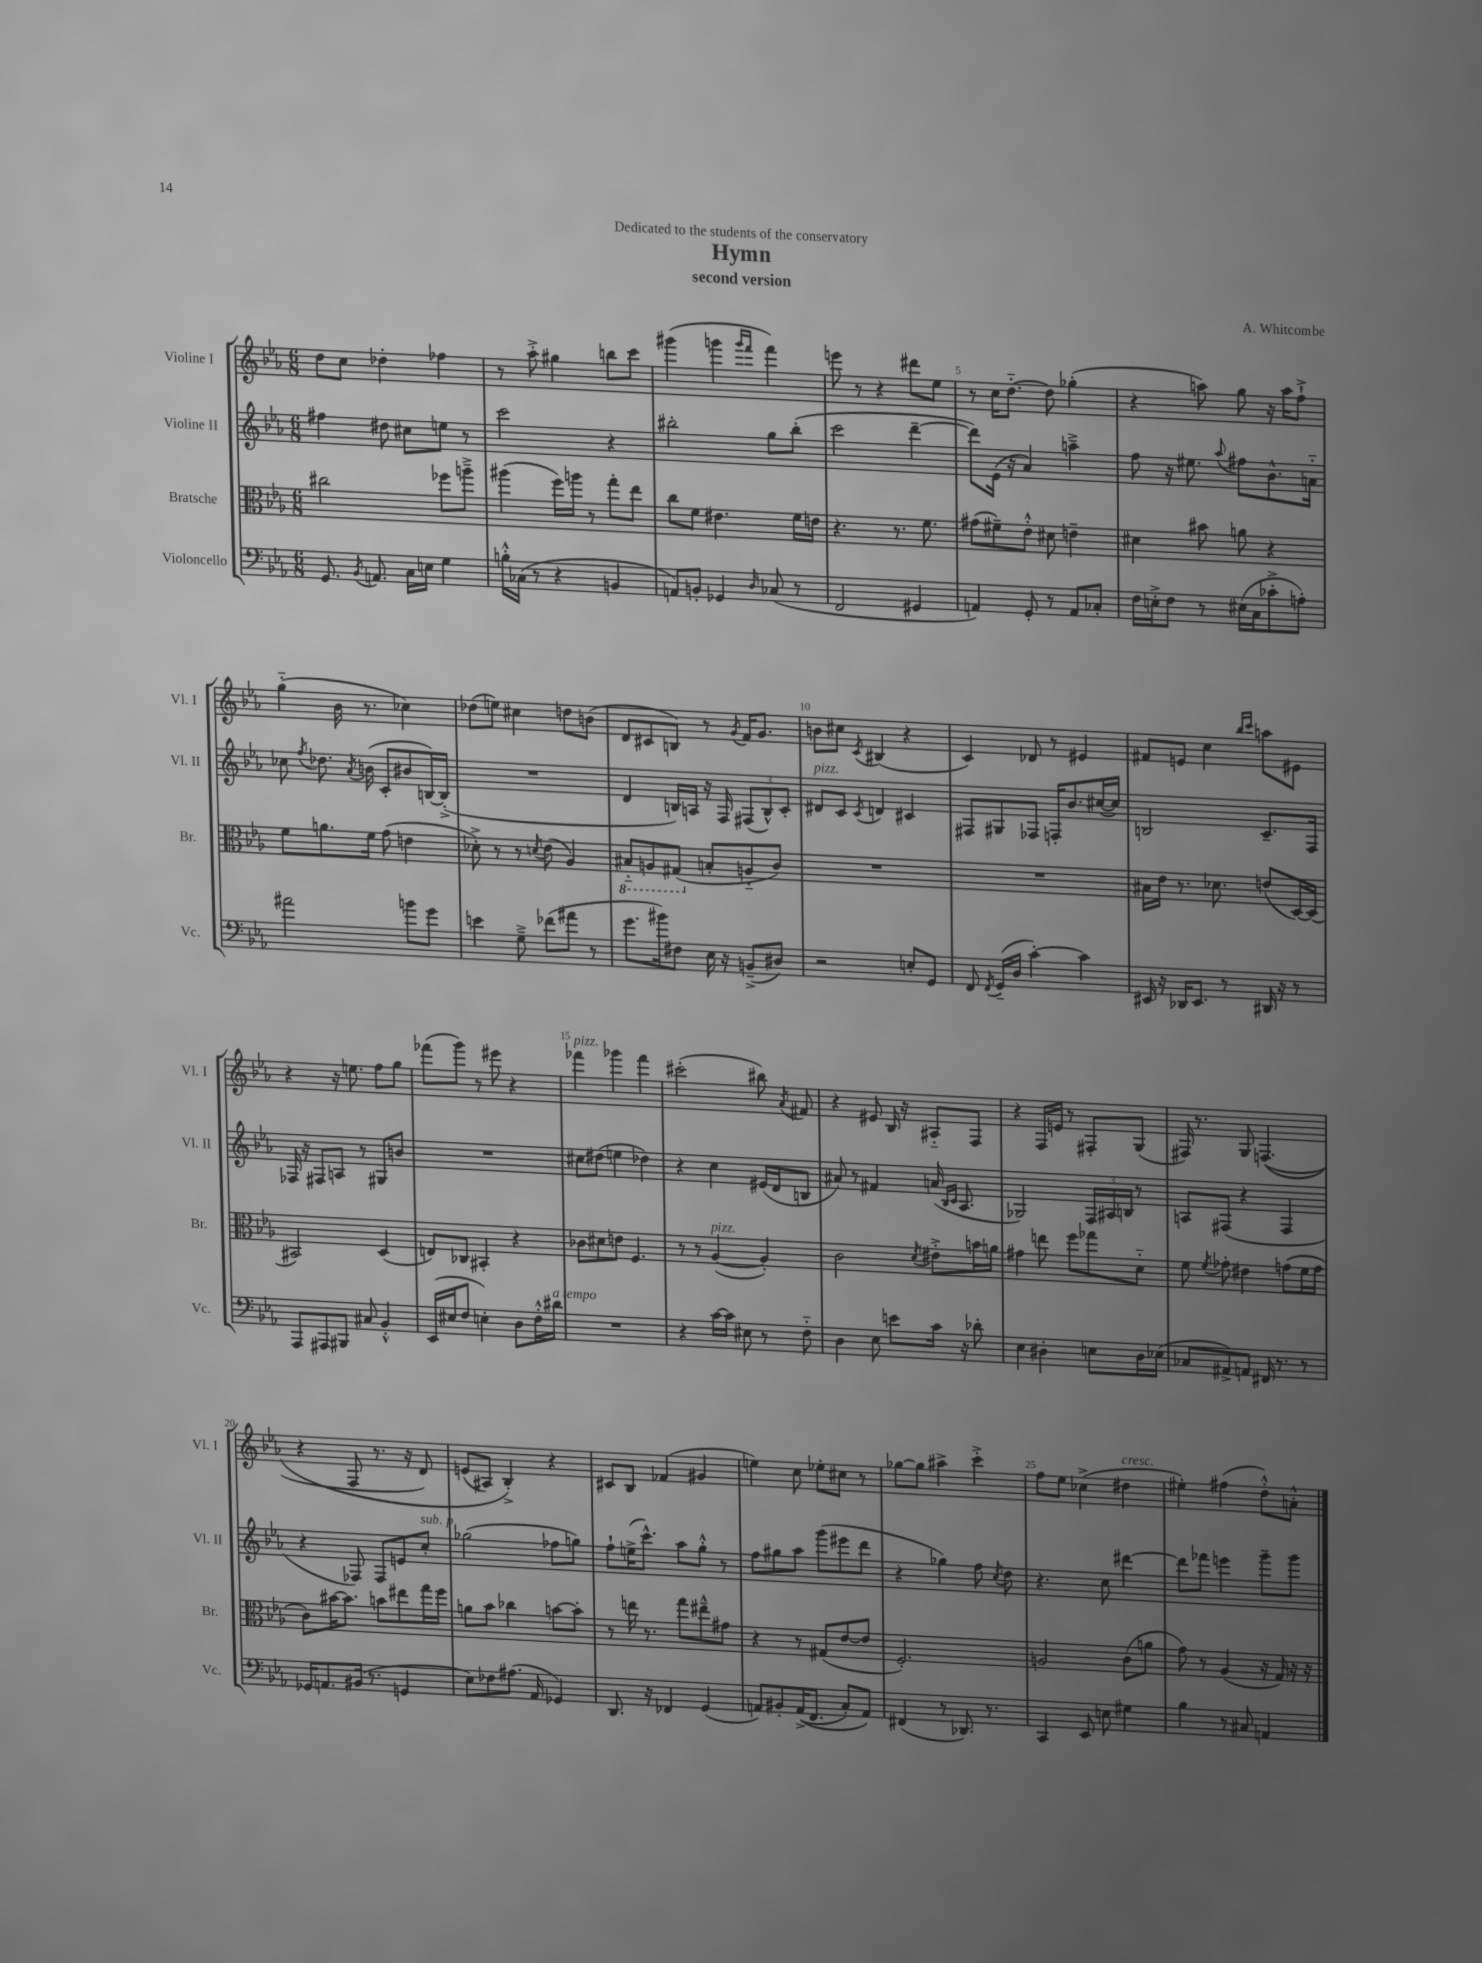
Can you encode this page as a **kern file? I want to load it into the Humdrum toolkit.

**kern	**kern	**kern	**kern
*part4	*part3	*part2	*part1
*staff4	*staff3	*staff2	*staff1
*I"Violoncello	*I"Bratsche	*I"Violine II	*I"Violine I
*I'Vc.	*I'Br.	*I'Vl. II	*I'Vl. I
*clefF4	*clefC3	*clefG2	*clefG2
*k[b-e-a-]	*k[b-e-a-]	*k[b-e-a-]	*k[b-e-a-]
*M6/8	*M6/8	*M6/8	*M6/8
=1	=1	=1	=1
8.GG/	2cc#X\	4ff#X\	8dd\L
.	.	.	8cc\J
8qBB-/	.	.	.
8.AAn/	.	.	.
.	.	8dd#X\	4dd-X'\
16C\LL	.	8cc#X\L	.
16En\JJ	.	.	.
4G\	8ff-X\L	8een\J	4ff-X\
.	8aan~^\J	8r	.
=2	=2	=2	=2
16Bn'^^\LL	(4aa#X\	2ccc\	8r
(16C-X\JJ	.	.	.
8r	.	.	8aa-'^\
4r	16ff\LL)	.	4gg#X\
.	16aan\JJ	.	.
.	8r	.	.
4BBn/	8gg'\L	4r	8bbn\L
.	8ee-\J	.	8ccc\J
=3	=3	=3	=3
8AAn/L)	8cc\L	2bb#X'\	(4ggg#X\
8BBn'/J	8f\J	.	.
4GG-X/	4.e#X\	.	4gggn\
.	.	.	16qqggg/LL
16qqD/	.	.	16qqfff/JJ
(8C-X/	.	8gg\L	4fff\)
8r	16f\LL	(8bb#'\J	.
.	16en\JJ	.	.
=4	=4	=4	=4
2FF/	4.r	2ccc\	8eeen\
.	.	.	8r
.	.	.	4r
.	8.r	.	.
4GG#X/	.	[4ddd~\	8ddd#X\L
.	8.f\	.	.
.	.	.	8ee-\J
=5	=5	=5	=5
4AAn/)	(8g#X\L	8ddd\L])	8r
.	8f#X~\)	(16e-\Jk	16cc\KL
.	.	16r	[8.dd\J
8GG'/	8e-'^^\J	4a-/)	.
8r	8d#X\	.	8dd\]
8AA/L	4en~\	4aan~^\	(4gg-X'\
8C-X'/J	.	.	.
=6	=6	=6	=6
16F\LL	4d#X\	8ff\	4r
16En'^\J	.	.	.
8F\J	.	16r	.
.	.	8.ee#X\	.
8r	8b#X\	.	8aan\)
.	.	8qqaa-/	.
(16E#X\LL	8an\	8ff#X\L	8gg\
16C\J	.	.	.
8c-X'^\	4r	8.b-^^\	16r
.	.	.	16aa\KL
8An'\J)	.	.	8ff`^\J
.	.	16an\Jk	.
!!LO:LB:g=z
=7	=7	=7	=7
2a#X\	8f\L	8cc-X\	(4gg\
.	.	8qff/	.
.	8.an\	8.dd-X\	.
.	.	.	16b-\
.	.	8qa-/	.
.	16f\Jk	(16bn\	8.r
.	(8g\	8c'/L	.
8bn\L	4en\	8b#X/	4cc-X\)
8g\J	.	[16Bn/L)	.
.	.	(16B'^/JJ]	.
=8	=8	=8	=8
4en\	8d-X'^\)	2.r	(8dd-X\L
.	8r	.	8een\J)
8G~^\	8r	.	4cc#X\
.	8qdn/	.	.
(8f-X\L	(8e-\	.	.
8a#X\J	4A-/)	.	8ddn\L
8r	.	.	(8bn\J
=9	=9	=9	=9
*	*8ba	*	*
8.g\L	8BB#X/L	4d/	8d/L
.	8AAn/	.	8c#X/
16b#X\k)	.	.	.
8F#X\J	(8GG#X/J	16Bn/LL)	8Bn/J)
.	.	16An/JJ	.
*	*X8ba	*	*
16E-\	8Bn'/L	16r	8r
16r	.	16F/	.
.	.	.	8qg/
(8BBn~^/L	8An/	(12F#X/L	16f/KL
.	.	.	8.g/J
.	.	12B^^/)	.
8D#X/J)	8c/J)	.	.
.	.	12c'/J	.
=10	=10	=10	=10
!	!	!LO:TX:a:i:t=pizz.	!
2r	2.r	8d#X/L	8bn\L
.	.	8c/J	8cc#X\J
.	.	8qc/	8qc/
.	.	4dn/	(4B#X/
8En'/L	.	4c#X/	4r
8GG/J	.	.	.
=11	=11	=11	=11
8FF/	2.r	8F#X/L	4c/)
8qFF/	.	.	.
(16GG/LL	.	8G#X/	.
16D/JJ	.	.	.
[4c'\)	.	8F-X/J	8d-X/
.	.	16Fn'/KL	8r
.	.	8.b-/	.
4c\]	.	.	4e#X/
.	.	([16cc#X/L	.
.	.	16cc#/JJ])	.
=12	=12	=12	=12
16EE#X/	16B#X\LL	2Bn/	8f#X/L
16r	16e-\JJ	.	.
16DD-X/KL	8.r	.	8en/J
8.EE#/J	.	.	.
.	.	.	4cc\
.	8.d-X\	.	.
8r	.	.	.
.	.	.	16qqbb-/LL
.	.	.	16qqccc/JJ
16DD#X/	(8en/L	8.c~/L	8aan\L
16r	.	.	.
8r	[16D/L)	.	8e#X\J
.	(16D/JJ]	16F/Jk	.
!!LO:LB:g=z
=13	=13	=13	=13
8AAA-/L	2BB#X/)	16F-X/	4r
.	.	16r	.
8AAA#X/	.	8F#X/L	.
8BBB#X/J	.	8An/J	16r
.	.	.	8.een\
8C#X/	.	8r	.
4BB-'^^/	(4D/	8G#X/L	8ff\L
.	.	8bn/J	8gg\J
=14	=14	=14	=14
(16EE-/LL	8En/L)	2.r	(8fff-X\L
16E#X/J	.	.	.
8F/J	8C-X/J	.	8ggg\J)
4En'\)	4BB#X'/	.	8r
.	.	.	8eee#X\
8D\L	4r	.	4r
16F'^^\L	.	.	.
!LO:TX:a:i:t=a tempo	!	!	!
16d#X\JJ	.	.	.
=15	=15	=15	=15
!	!	!	!LO:TX:a:i:t=pizz.
2.r	8c-X\L	8cc#X\L	4fff-X\
.	8d#X\	(8dd#X\J	.
.	8en\J	4een\	4ggg-X\
.	4.F/	.	.
.	.	4dd-X\)	4fff-\
=16	=16	=16	=16
4r	8r	4r	(2ccc#X'\
.	8r	.	.
!	!LO:TX:a:i:t=pizz.	!	!
[16c\LL	([4A-/	4cc\	.
16c\JJ]	.	.	.
8E#X\	.	.	.
8r	4A-'/])	(16e#X/LL	8bb#X\)
.	.	16d/J	.
.	.	.	8qa-/
8F\	.	8Bn/J	8f#X/
=17	=17	=17	=17
4D\	2c\	8a#X/)	4r
.	.	8r	.
8E-\	.	4f#X/	8e#X/
8en\L	.	.	16B-/
.	.	.	16r
.	8qd/	.	.
16c\Jk	8e#X'^\L	(16an/	8A#X/L
.	.	16qqB-/LL	.
.	.	16qqc/JJ	.
16r	.	8.A-/	.
8d-X'\	16bn\L	.	8F/J
.	16an\JJ	.	.
=18	=18	=18	=18
4E-\	4g#X\	2G-X/)	4r
4D#X'\	8een\	.	16F/LL
.	.	.	16en/JJ
.	8ff\L	.	8r
8En\L	8gg-X\	24F/LL	8F#X'/L
.	.	24A#X/	.
.	.	24Bn/JJ	.
16D#\L	8d\J	8r	(8G/J
(16E-X\JJ	.	.	.
=19	=19	=19	=19
8C-X/L	8f\	8An/L	16F#X/)
.	.	.	8.r
.	8qf/	.	.
8AA#X^/)	8g-X'\	(8F#X/J	.
8AAn/J	4e#X\	4r	8G/
16FF#X/	.	.	((4.Fn/
8.r	.	.	.
.	(8gn\L	4F#/	.
8r	16f\L	.	.
.	16g\JJ	.	.
!!LO:LB:g=z
=20	=20	=20	=20
16GG-X/KL	8c\L)	4r	4r
8.AAn/	.	.	.
.	[16b#X\K	.	.
.	8.b#\J]	.	.
(16BB#X/Jk	.	8F-X/)	8F/
8.r	.	.	.
.	8bn\L	8F-/L	8.r
4GGn/	8ee#X\	8en/	.
.	.	.	16r
!	!	!LO:TX:a:i:t=sub. p	!
.	16gg\L	8cc'/J	8d/)
.	16ff\JJ	.	.
=21	=21	=21	=21
8E-\L)	8an\L	(2gg-X\	(8en/L
8F-X\	8b-\J	.	8A#X/J)
(8.A#X\J	4cc-X\	.	4B-'^/)
16AA-/	.	.	.
4GG-X/)	[8bn\L	8ff-X\L	4r
.	8b'\J]	8ggn\J)	.
=22	=22	=22	=22
8.DD/	8r	8ff`\L	8c#X/L
.	16een\	(16een^\K	8B-/J
16r	8.r	8.ccc^^\J)	.
4FF-X/	.	.	(4f-X/
.	8gg\L	8aa-\L	.
(4GG/	8ee#X~^^\	8gg'^^\J	4g#X/
.	8g#X\J	8r	.
=23	=23	=23	=23
8AAn/L)	4r	8ff\L	4een\)
8BB#X'/	.	8gg#X\	.
((16AA^/K	8r	8aa-\J	8cc\
8.FF/J	.	.	.
.	(8G#X/L	(8ggg\L	8ee-X'\L
8C'/L)	[8e-/	8eee#X\	8cc#X\J
8AA/J)	8e-/J]	8ddd\J	8r
=24	=24	=24	=24
(4FF#X/	2.F'/)	4r	[8gg-X\L
.	.	.	8gg-\J]
8r	.	4gg-X\)	4aa#X^\
8.DD-X/)	.	.	.
.	.	8ff\	4ccc'^\
8.r	.	.	.
.	.	8qcc/	.
.	.	8dd\	.
=25	=25	=25	=25
4CC/	2An/	4.r	8ff\L
.	.	.	8ee-\J
8EE-/	.	.	(4cc-X^\
8En\	.	8cc\	.
!	!	!	!LO:TX:a:i:t=cresc.
4G#X\	(8c\L	[4ddd#X\	4dd#X\
.	8an\J	.	.
=26	=26	=26	=26
4B-\	8g\)	8ddd#\L]	4ee#X'\)
.	8r	8fff-X\J	.
8r	(4A-/	4eeen\	(4ff#X\
8C#X/	.	.	.
4AAn/	16r	8ggg~\L	8dd'^^\L)
.	16G/)	.	.
.	16r	8ggg\J	8an'^^\J
.	16r	.	.
==	==	==	==
*-	*-	*-	*-
